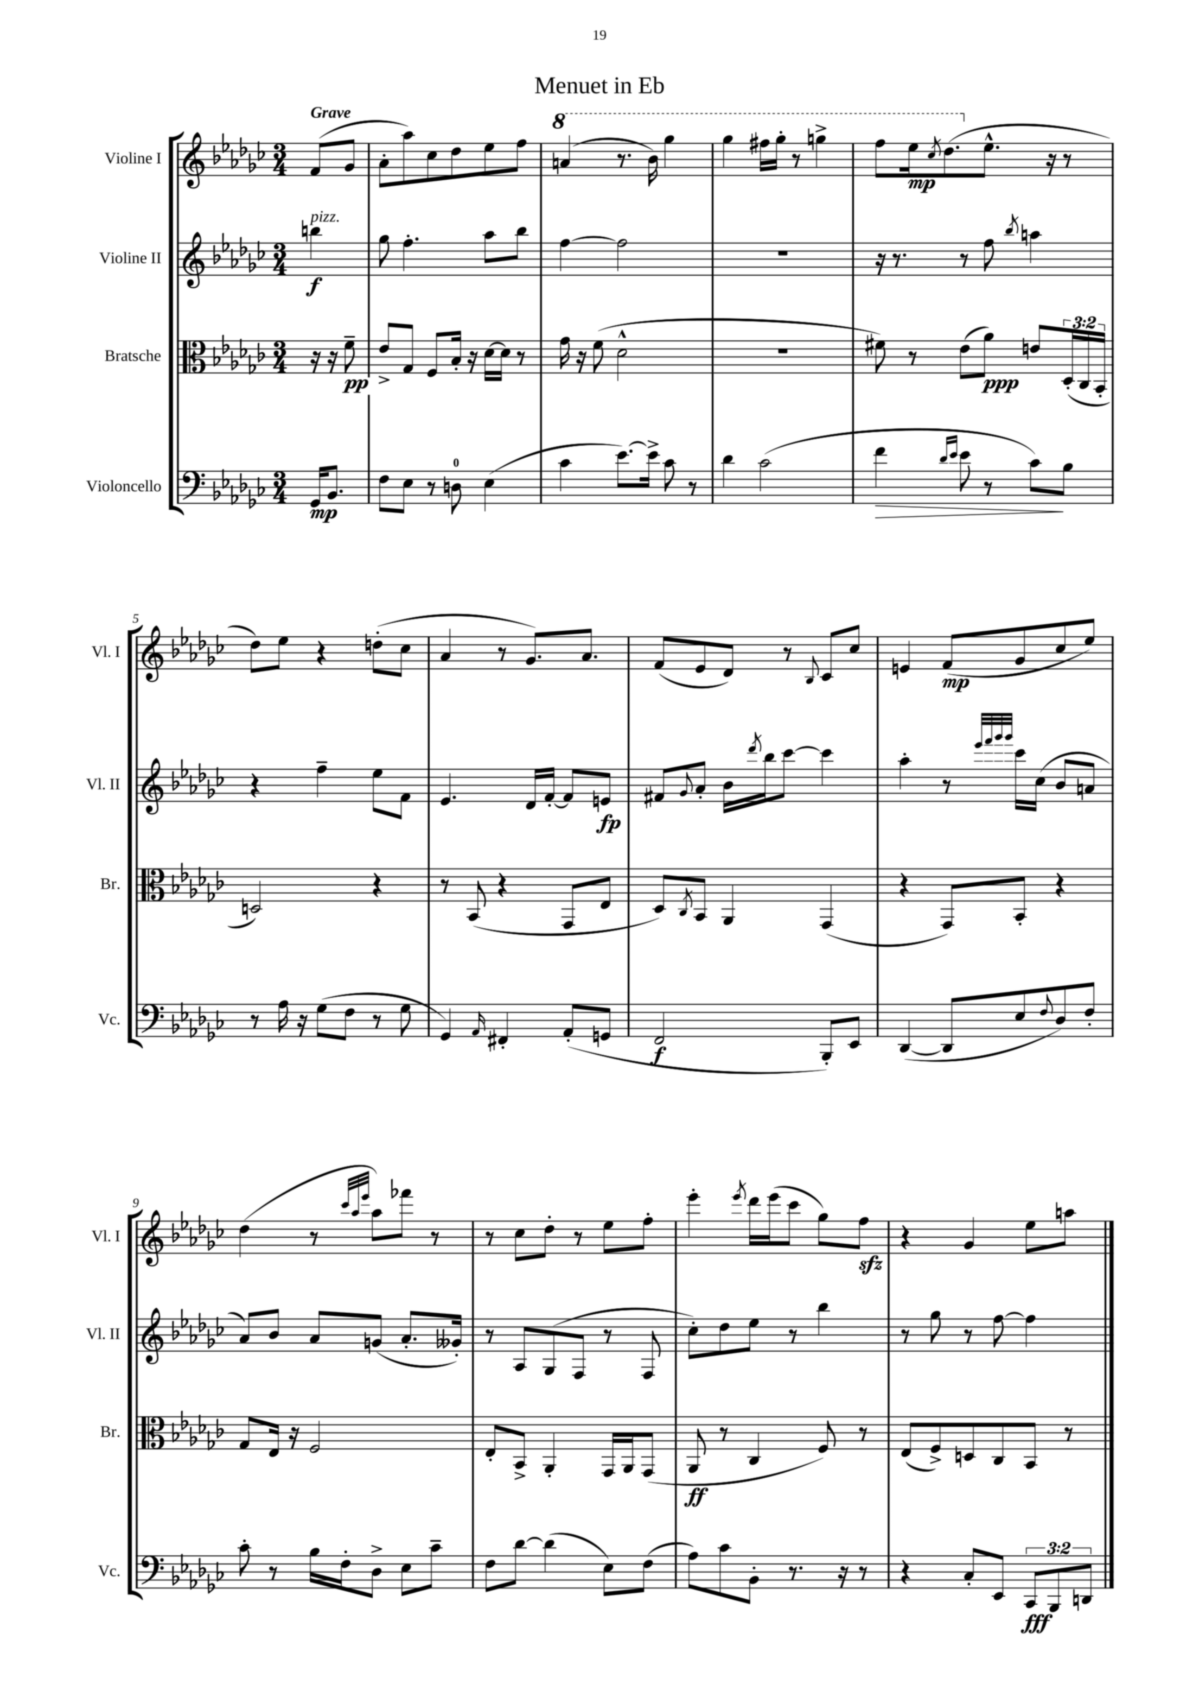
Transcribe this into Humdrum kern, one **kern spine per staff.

**kern	**kern	**kern	**kern
*staff4	*staff3	*staff2	*staff1
*clefF4	*clefC3	*clefG2	*clefG2
*k[b-e-a-d-g-c-]	*k[b-e-a-d-g-c-]	*k[b-e-a-d-g-c-]	*k[b-e-a-d-g-c-]
*M3/4	*M3/4	*M3/4	*M3/4
16GG-	16r	4bb	(8f
8.BB-	16r	.	.
.	8f~	.	8g-
=	=	=	=
8F	8e-^	8gg-	8a-'
8E-	8G-	4.ff'	8aa-)
8r	8F	.	8cc-
8D	16B-'	.	8dd-
.	16r	.	.
(4E-	[16d-	8aa-	8ee-
.	16d-]	.	.
.	8r	8bb-	8ff
=	=	=	=
4c-	16g-	[4ff	(4aa
.	16r	.	.
.	(8f	.	.
[8.e-)	2d-^^	2ff]	8.r
16e-^]	.	.	16bb-)
8c-	.	.	4ggg-
8r	.	.	.
=	=	=	=
4d-	2.r	2.r	4ggg-
(2c-	.	.	16fff#
.	.	.	16ggg-'
.	.	.	8r
.	.	.	4ggg^
=	=	=	=
4f	8f#)	16r	8fff
.	.	8.r	.
.	8r	.	16eee-
.	.	.	8qccc-
.	.	.	(8.ddd-
16qqd-	.	.	.
16qqe-	.	.	.
8e-	(8e-	8r	.
8r	8a-)	8ff	8.ee-^^
.	.	8qbb-	.
8c-)	8e	4aa	.
.	.	.	16r
8B-	(24D-'	.	8r
.	24C-	.	.
.	24BB-'	.	.
=	=	=	=
8r	2D)	4r	8dd-)
16A-	.	.	8ee-
16r	.	.	.
(8G-	.	4ff~	4r
8F	.	.	.
8r	4r	8ee-	(8dd'
8G-	.	8f	8cc-
=	=	=	=
4GG-)	8r	4.e-	4a-
.	(8BB-	.	.
16qqAA-	.	.	.
4FF#'	4r	.	8r
.	.	16d-	8.g-)
.	.	[16f'	.
(8AA-'	8GG-	8f]	.
.	.	.	8.a-
8GG	8E-	8e	.
=	=	=	=
2FF	8D-)	8f#	(8f
.	8qC-	8qqg-	.
.	8BB-	8a-'	8e-
.	4AA-	16b-	8d-)
.	.	8qddd-	.
.	.	16bb-	.
.	.	[8ccc-	8r
.	.	.	8qqB-
8BBB-')	(4GG-	4ccc-]	8c-
8EE-	.	.	8cc-
=	=	=	=
([4DD-	4r	4aa-'	4e
8DD-]	8GG-)	8r	(8f
.	.	32qqeee-	.
.	.	32qqfff	.
.	.	32qqggg-	.
.	.	32qqggg-	.
8E-	8BB-'	16ccc-	8g-
.	.	(16cc-	.
8qqF	.	.	.
8D-)	4r	8b-	8cc-
8F'	.	8a	8ee-)
=	=	=	=
8c-'	8G-	8a-)	(4dd-
8r	16E-	8b-	.
.	16r	.	.
16B-	2F	8a-	8r
16F'	.	.	.
.	.	.	32qqccc-
.	.	.	32qqaa-
.	.	.	32qqeee-
8D-^	.	(8g	8aa-)
8E-	.	8.a-'	8fff-
8c-~	.	.	8r
.	.	16g--')	.
=	=	=	=
8F	8E-'	8r	8r
[8d-	8BB-^	8A-	8cc-
(4d-]	4AA-'	(8G-	8dd-'
.	.	8F	8r
8E-)	16GG-	8r	8ee-
.	16AA-	.	.
(8F	(8GG-	8F	8ff'
=	=	=	=
8A-)	8AA-	8cc-')	4eee-'
8c-	8r	8dd-	.
.	.	.	8qeee-
8BB-'	4C-	8ee-	16ddd-
.	.	.	(16eee-
8.r	.	8r	8ccc-
.	8F)	4bb-	8gg-)
16r	.	.	.
8r	8r	.	8ff
=	=	=	=
4r	(8E-	8r	4r
.	8F^)	8gg-	.
8C-'	8D	8r	4g-
8EE-	8C-	[8ff	.
12CC-	8BB-	4ff]	8ee-
12BBB-	.	.	.
.	8r	.	8aa
12DD	.	.	.
==	==	==	==
*-	*-	*-	*-
